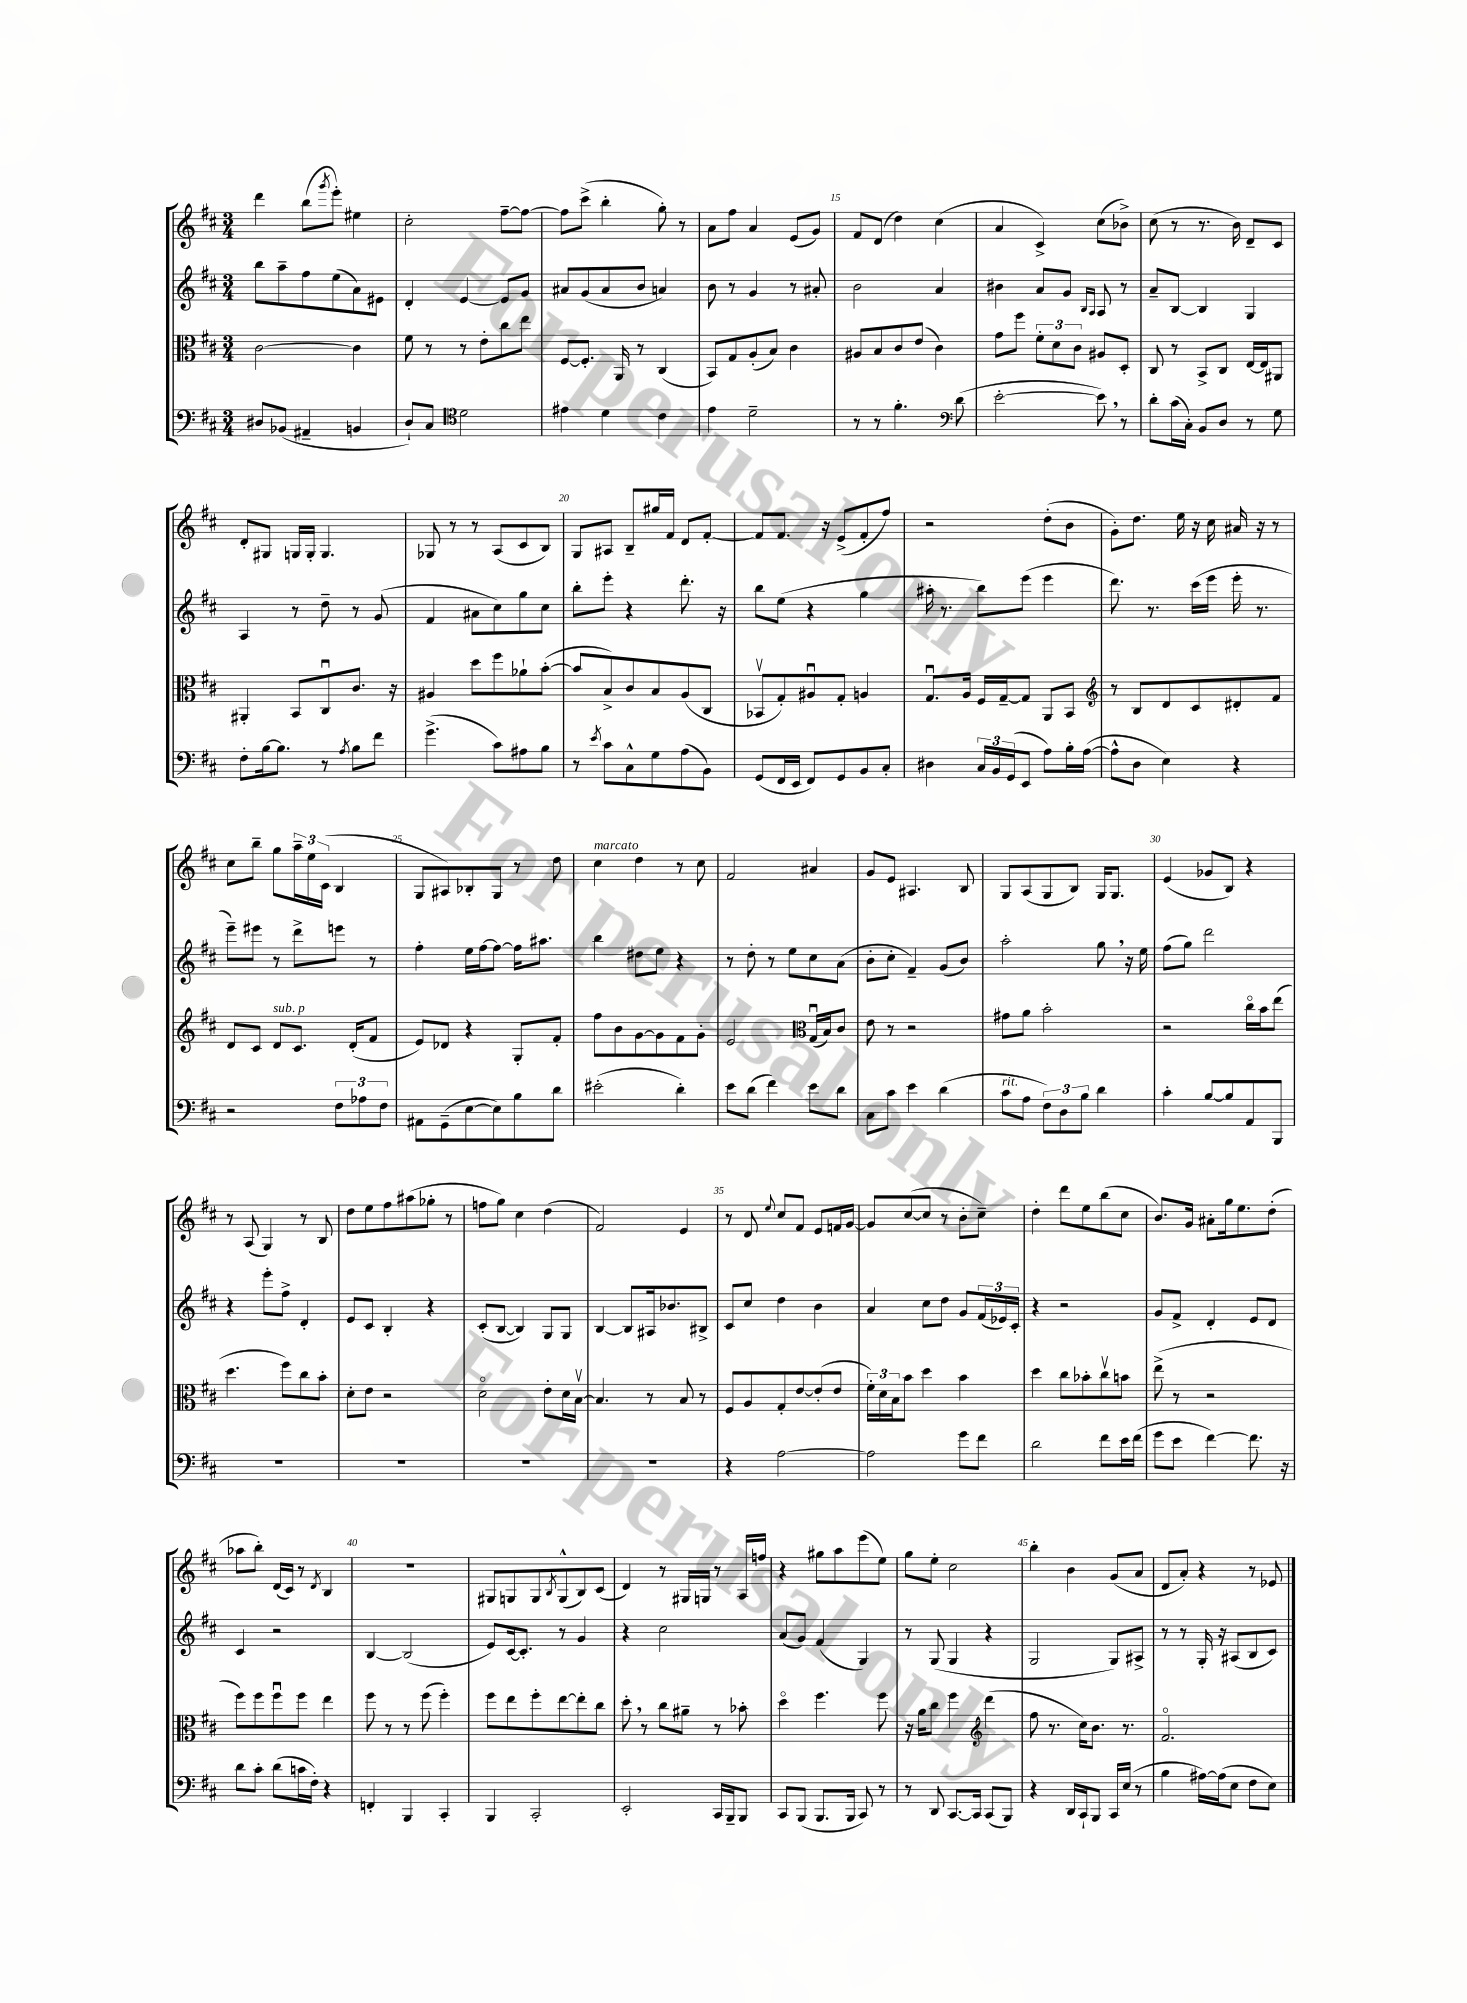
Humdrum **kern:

**kern	**kern	**kern	**kern
*part4	*part3	*part2	*part1
*staff4	*staff3	*staff2	*staff1
*clefF4	*clefC3	*clefG2	*clefG2
*k[f#c#]	*k[f#c#]	*k[f#c#]	*k[f#c#]
*M3/4	*M3/4	*M3/4	*M3/4
=11	=11	=11	=11
8D#X/L	[2c#\	8bb\L	4ddd\
(8BB-X/J	.	8aa~\	.
4AA#X~/	.	8ff#\	(8bb\L
.	.	.	8qggg/
.	.	(8ee\	8eee'\J)
4BBn/	4c#\]	8a\)	4ee#X\
.	.	8e#X\J	.
=12	=12	=12	=12
8D`/L)	8f#\	4d'/	2cc#'\
8C#/J	8r	.	.
*clefC4	*	*	*
2d\	8r	[4e/	.
.	8e'\L	.	.
.	8cc#\	8e/L]	[8ff#~\L
.	8ee\J	8g/J	8ff#\J_
=13	=13	=13	=13
4e#X\	[8F#/L	8a#X/L	8ff#\L]
.	8.F#'/J]	(8g/	(8ccc#^\J
4d\	.	8a#/	4bb'\
.	16AA/	.	.
.	8r	8b/J	.
4c#\	(4C#/	4an/)	8gg'\)
.	.	.	8r
=14	=14	=14	=14
4e\	8BB/L)	8b\	8a\L
.	8G/	8r	8ff#\J
2d~\	(8A'/	4g/	4a/
.	8B/J)	.	.
.	4c#\	8r	(8e/L
.	.	8a#X'/	8g/J)
=15	=15	=15	=15
8r	8A#X/L	2b\	8f#/L
8r	8B/	.	(8d/J
4.f#'\	8c#/	.	4dd\)
.	(8e/J	.	.
.	4c#\)	4a/	(4cc#\
*clefF4	*	*	*
(8d\	.	.	.
=16	=16	=16	=16
[2e'\	8g\L	4b#X\	4a/
.	8ff#\J	.	.
.	12f#'\L	8a/L	4c#^/)
.	12d\	.	.
.	.	8g/J	.
.	12c#\J	.	.
.	.	16qqB/LL	.
.	.	16qqA/JJ	.
8e,\])	8A#X/L	8A/	(8cc#\L
8r	8D'/J	8r	8b-X^\J)
=17	=17	=17	=17
8d'\L	8C#/	8a~/L	(8cc#\
(16c#\L	8r	[8B/J	8r
16C#'\JJ)	.	.	.
8BB/L	8BB^/L	4B/]	8.r
8D/J	8C#/J	.	.
.	.	.	16b\)
8r	[16E/LL	4G/	8d~/L
.	16E/J]	.	.
8G\	8AA#X/J	.	8c#/J
!!LO:LB:g=z
=18	=18	=18	=18
8F#'\L	4AA#X'/	4A/	8d'/L
[16B\k	.	.	8G#X/J
8.B\J]	.	.	.
.	8BB/L	8r	16Gn/LL
.	.	.	16G'/JJ
8r	8C#u/	8dd~\	4.G/
8qA/	.	.	.
8B\L	8.c#/J	8r	.
8f#\J	.	(8g/	.
.	16r	.	.
=19	=19	=19	=19
(4.g^\	4A#X/	4f#/	8G-X/
.	.	.	8r
.	8dd\L	8a#X\L	8r
8c#\L)	8ff#\	8cc#\)	(8A/L
8A#X\	8a-X`\	8gg\	8c#/
8B\J	([8b'\J	8cc#\J	8B/J)
=20	=20	=20	=20
8r	8b/L]	8bb'\L	8G/L
8qe/	.	.	.
8c#\L	8B^/)	8eee'\J	8A#X/J
8C#^^\	8c#/	4r	8B~/L
8G\	8B/	.	16gg#X/L
.	.	.	16f#/JJ
(8A\	(8A/	8.ddd'\	8d/L
8BB\J)	8C#/J	.	[8f#'/J
.	.	16r	.
=21	=21	=21	=21
(8GG/L	8BB-Xv/L	8bb\L	8f#/L]
16FF#/L	8G'/)	(8ee\J	8.f#/J
16EE/JJ	.	.	.
8FF#/L)	8A#Xu/	4r	.
.	.	.	16r
8GG/	8G'/J	.	(8e^/L
8BB/	4An/	4gg\	8f#'/
8C#'/J	.	.	8ff#/J)
=22	=22	=22	=22
4D#X\	8.Gu/L	16aa#X'\	2r
.	.	8.r	.
.	16A/Jk	.	.
24C#/LL	16F#/LL	8bb\L)	.
24BB/	.	.	.
.	[16G~/J	.	.
(24GG/J	.	.	.
8EE/J	8G/J]	(8eee\J	.
8A\L)	8AA/L	4eee\	(8dd'\L
16B'\L	8BB/J	.	8b\J
([16A\JJ	.	.	.
=23	=23	=23	=23
*	*clefG2	*	*
8A^^\L]	8r	8.ddd\)	8g'\L)
8D\J	8B/L	.	8.dd\J
.	.	8.r	.
4E\)	8d/	.	.
.	.	.	16ee\
.	8c#/	(16ccc#\LL	16r
.	.	16eee\JJ	16cc#\
4r	8d#X'/	16eee'\	16a#X/
.	.	8.r	16r
.	8f#/J	.	8r
!!LO:LB:g=z
=24	=24	=24	=24
2r	8d/L	8eee~\L)	8cc#\L
.	8c#/J	8eee#X\J	8bb~\J
!	!LO:TX:a:i:t=sub. p	!	!
.	8d/L	8r	8gg\L
.	8.c#/J	8ddd^\L	24aa~\L
.	.	.	24ee\
.	.	.	(24c#\JJ
12F#\L	.	8eeen\J	4B/
.	(16d'/KL	.	.
12A-X\	.	.	.
.	8f#/J	8r	.
12F#\J	.	.	.
=25	=25	=25	=25
8AA#X\L	8e/L)	4ff#'\	8G/L
(8GG~\	8d-X/J	.	8A#X/)
[8E\	4r	16ee\LL	8B-X'/
.	.	[16ff#\J	.
8E\])	.	8ff#\J_	8G/J
8B\	8G'/L	16ff#\KL]	8r
.	.	8.aa#X\J	.
8d\J	8f#'/J	.	8dd\
=26	=26	=26	=26
!	!	!	!LO:TX:a:i:t=marcato
(2e#X'\	8ff#\L	4bb\	4cc#\
.	8b\	.	.
.	[8g\	8dd#X\L	4dd\
.	8g\]	8ee\J	.
4d'\)	8f#\	4r	8r
.	8g'\J	.	8cc#\
=27	=27	=27	=27
8e\L	2e/	8r	2f#/
(8d\J	.	8dd'\	.
4f#\)	.	8r	.
.	.	8ee\L	.
*	*clefC3	*	*
8e\L	(16Gu/LL	8cc#\	4a#X/
.	16B/J)	.	.
8d\J	8c#/J	(8a\J	.
=28	=28	=28	=28
8C#\L	8e\	8b'\L	8g/L
8c#\J	8r	8cc#'\J	8e/J
4e\	2r	4f#~/)	4.A#X/
(4d\	.	(8g/L	.
.	.	8b/J)	8B/
=29	=29	=29	=29
!LO:TX:a:i:t=rit.	!	!	!
8c#\L	8g#X\L	2aa'\	8G/L
8A\J	8a\J	.	(8A/
12F#\L)	2b'\	.	8G/
12D\	.	.	.
.	.	.	8B/J)
12B\J	.	.	.
4d\	.	8gg,\	16G/KL
.	.	.	8.G/J
.	.	16r	.
.	.	16ee\	.
=30	=30	=30	=30
4c#'\	2r	(8ff#\L	(4e/
.	.	8gg\J)	.
[8B/L	.	2ddd\	8g-X/L
8B/]	.	.	8B/J)
8AA/	16cc#\LL	.	4r
.	16b\J	.	.
8BBB/J	(8ee\J	.	.
!!LO:LB:g=z
=31	=31	=31	=31
2.r	4.dd\	4r	8r
.	.	.	(8A/
.	.	8eee'\L	4G/)
.	8ff#\L)	8ff#^\J	.
.	8cc#\	4d'/	8r
.	8b'\J	.	8B/
=32	=32	=32	=32
2.r	8d'\L	8e/L	8dd\L
.	8e\J	8c#/J	8ee\
.	2r	4B'/	8ff#\
.	.	.	(8aa#X\
.	.	4r	8gg-X'\J
.	.	.	8r
=33	=33	=33	=33
2.r	2d\	(8c#'/L	8ffn\L
.	.	[8B/J	8gg\J)
.	.	4B/])	4cc#\
.	8e'\L	8G/L	(4dd\
.	16d\L	8G/J	.
.	[16Bv\JJ	.	.
=34	=34	=34	=34
2.r	4.B/]	[4B/	2f#/)
.	.	8B/L]	.
.	8r	16A#X/k	.
.	.	8.b-X/	.
.	8B/	.	4e/
.	8r	8B#X^/J	.
=35	=35	=35	=35
4r	8F#/L	8c#/L	8r
.	8A/	8cc#/J	8d/
.	.	.	8qqee/
[2A\	8G'/	4dd\	8cc#/L
.	[8e/	.	8f#/J
.	(8e'/]	4b\	8e/L
.	8e/J	.	16fn/L
.	.	.	[16g/JJ
=36	=36	=36	=36
2A\]	24f#'\LL)	4a/	8g/L]
.	24d\	.	.
.	24B\J	.	.
.	8b\J	.	([8cc#/
.	4dd\	8cc#\L	8cc#/J]
.	.	8dd\J	8r
8g\L	4b\	8g/L	8b'\L
8f#\J	.	(24f#/L	8cc#~\J)
.	.	24e-X/)	.
.	.	24c#'/JJ	.
=37	=37	=37	=37
2d\	4dd\	4r	4dd'\
.	8cc#\L	2r	8ddd\L
.	8b-X'\	.	8ee\
8f#\L	8cc#v\	.	(8bb\
16e\L	8bn\J	.	8cc#\J
(16f#\JJ	.	.	.
=38	=38	=38	=38
8g\L	(8ee^\	8g/L	8.b/L)
8e\J	8r	8f#^/J	.
.	.	.	16g/Jk
[4f#\)	2r	4d'/	8a#X'\L
.	.	.	16gg\k
.	.	.	8.ee\
8.f#\]	.	8e/L	.
.	.	8d/J	(8dd'\J
16r	.	.	.
!!LO:LB:g=z
=39	=39	=39	=39
8d\L	8ff#\L)	4c#/	8aa-X\L
8c#'\J	8ff#\	.	8bb'\J)
(8d\L	8ff#u\	2r	(16d/LL
.	.	.	16c#/JJ)
16cn\L	8ff#\J	.	8r
16F#'\JJ)	.	.	.
.	.	.	8qd/
4r	4ee\	.	4B/
=40	=40	=40	=40
4FFn'/	8ff#\	[4B/	2.r
.	8r	.	.
4BBB/	8r	(2B/]	.
.	(8ff#\	.	.
4CC#'/	4ff#'\)	.	.
=41	=41	=41	=41
4BBB/	8ff#\L	8e/L)	8G#X/L
.	8ee\	[16c#/k	8Gn/
.	.	8.c#'/J]	.
2CC#'/	8ff#'\	.	8G/
.	.	.	8qB/
.	[8ee\	8r	(8G^^/
.	8ee'\]	4g/	8B/)
.	8cc#\J	.	(8c#/J
=42	=42	=42	=42
2EE'/	8dd',\	4r	4d/)
.	8r	.	.
.	8cc#\L	2cc#\	8r
.	8a#X~\J	.	16G#X/LL
.	.	.	16Gn/JJ
16CC#/LL	8r	.	8r
16BBB~/J	.	.	.
8BBB/J	8b-X'\	.	16A/LL
.	.	.	16ffn/JJ
=43	=43	=43	=43
8CC#/L	4dd\	(8a/L	4r
(8BBB/J	.	8g/J)	.
8.BBB/L	4.ff#\	(4f#/	8gg#X\L
.	.	.	8aa\
16BBB/Jk	.	.	.
8CC#/)	.	4G/)	(8eee\
8r	8ff#\	.	8ee\J)
=44	=44	=44	=44
8r	16r	8r	8gg\L
.	16a\KL	.	.
8DD/	8cc#\J	(8G/	8ee'\J
[8.CC#/L	4ff#\	4G/	2cc#\
16CC#/Jk]	.	.	.
*	*clefG2	*	*
(8CC#/L	(4ddd\	4r	.
8BBB/J)	.	.	.
=45	=45	=45	=45
4r	8ff#\	2G/	4bb'\
.	8.r	.	.
16DD/LL	.	.	4b\
16CC#`/J	16cc#\KL)	.	.
8BBB/J	8.b\J	.	.
16CC#/LL	.	8G/L)	(8g/L
(16E/JJ	8.r	.	.
8r	.	8A#X^/J	8a/J
=46	=46	=46	=46
4B\	2.f#/	8r	8d/L
.	.	8r	8a'/J)
[16A#X\LL)	.	16G'/	4r
(16A#\J]	.	16r	.
8E\J	.	(8A#X/L	.
8F#\L	.	8B/	8r
8E\J)	.	8c#/J)	8e-X/
==	==	==	==
*-	*-	*-	*-
